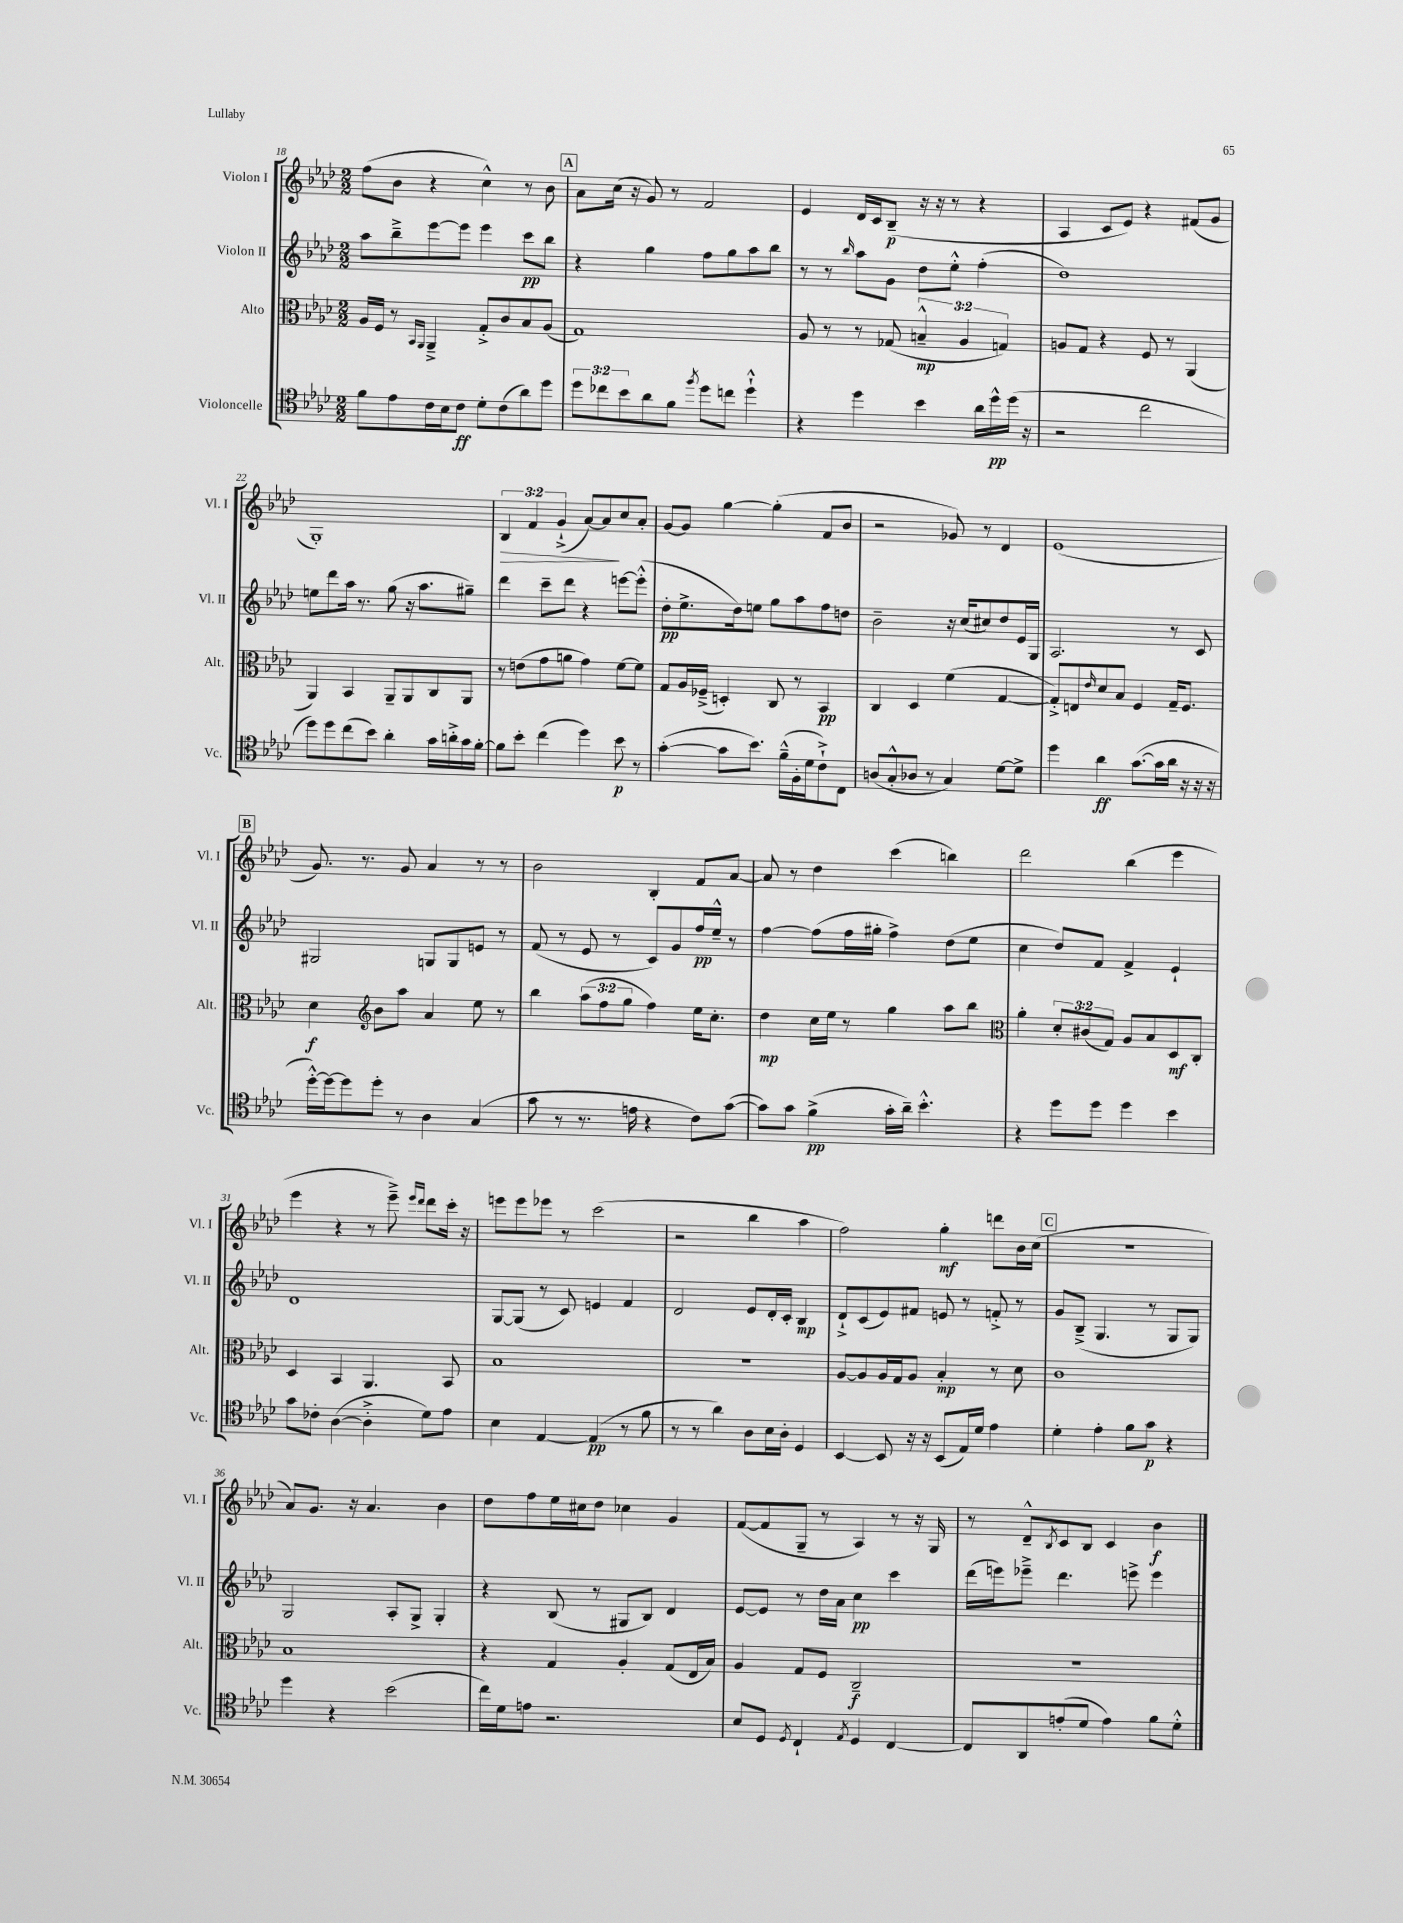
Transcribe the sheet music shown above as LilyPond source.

<<
\new StaffGroup <<
\new Staff = "s0" \with { instrumentName = "Violon I" shortInstrumentName = "Vl. I" } {
    \clef treble \key aes \major \numericTimeSignature \time 2/2 \override Staff.TupletNumber.text = #tuplet-number::calc-fraction-text
    f''8( bes'8 r4 c''4-^) r8 bes'8 |
    \mark \markup { \box "A" } aes'8 c''16( r16 g'8) r8 f'2 |
    ees'4 des'16 c'16 bes8--\p( r16 r16 r8 r4 |
    aes4 c'8 ees'8) r4 fis'8( g'8 |
    g1-.) |
    \tuplet 3/2 { bes4\> f'4 g'4-!->( } aes'8~) aes'8\! c''8 aes'8-. |
    g'8~ g'8 g''4~ g''4-.( f'8 bes'8 |
    r2 ges'8) r8 des'4 |
    ees'1( |
    \mark \markup { \box "B" } g'8.) r8. g'8 aes'4 r8 r8 |
    bes'2 bes4-. f'8 aes'8~ |
    aes'8 r8 des''4 c'''4( b''4) |
    des'''2 bes''4( ees'''4 |
    ees'''4 r4 r8 ees'''8--->) \grace { ees'''16 des'''16 } des'''8 c'''16-. r16 |
    e'''8 e'''8 ees'''8 r8 c'''2( |
    r2 bes''4 aes''4 |
    f''2) g''4-.\mf d'''8 bes'16 c''16( |
    \mark \markup { \box "C" } R1 |
    aes'8) g'8. r16 aes'4. bes'4 |
    des''8 f''8 ees''16 cis''16 des''8 ces''4 g'4 |
    f'8~( f'8 g8-- r8 aes4) r8 r16 g16 |
    r8 des'8---^ \acciaccatura { bes8 } c'8 bes8 c'4 bes'4\f \bar "|." |
}
\new Staff = "s1" \with { instrumentName = "Violon II" shortInstrumentName = "Vl. II" } {
    \clef treble \key aes \major \numericTimeSignature \time 2/2
    aes''8 bes''8---> ees'''8~ ees'''8 ees'''4 c'''8\pp bes''8 |
    \mark \markup { \box "A" } r4 g''4 f''8 g''8 aes''8 bes''8 |
    r8 r8 \grace { bes''16 } aes''8 g'8 des''8 ees''8-.-^ f''4-.( |
    des''1) |
    e''8 des'''8 aes''16 r8. g''8( r16 aes''8. gis''8--) |
    des'''4 c'''8-- des'''8 r4 e'''8~ e'''8-.-^( |
    des''8-.\pp ees''8.-> des''16) e''8 g''8 aes''8 f''8 d''8 |
    bes'2-- r16 c''16( cis''8) des''8 ees'16 g16 |
    aes2. r8 c'8 |
    \mark \markup { \box "B" } gis2 g8 g8 e'8 r8 |
    f'8( r8 ees'8 r8 c'8) g'8 f''16\pp ees''16---^ r8 |
    f''4~ f''8( f''16 gis''16-. f''4->) des''8( ees''8 |
    c''4 des''8) f'8 f'4-> ees'4-! |
    des'1 |
    g8~ g8( r8 c'8) e'4 f'4 |
    des'2 ees'8 des'16-. c'16-. bes4\mp |
    des'8-!-> c'8( ees'8) fis'8 e'8 r8 f'8-.-> r8 |
    \mark \markup { \box "C" } g'8 bes8--->( g4. r8 g8 g8) |
    g2 aes8-. g8-> g4-. |
    r4 bes8( r8 gis8 bes8) des'4 |
    ees'8~ ees'8 r8 des''16 aes'16 c''4\pp c'''4 |
    des'''16( e'''16) ees'''8---> des'''4. e'''8-> e'''4 \bar "|." |
}
\new Staff = "s2" \with { instrumentName = "Alto" shortInstrumentName = "Alt." } {
    \clef alto \key aes \major \numericTimeSignature \time 2/2 \override Staff.TupletNumber.text = #tuplet-number::calc-fraction-text
    aes16 f16 r8 \grace { bes,16 aes,16 } aes,4---> g8-.-> c'8 bes8 aes8( |
    \mark \markup { \box "A" } g1) |
    aes8 r8 r8 ges8( \tuplet 3/2 { b4---^\mp aes4 g4) } |
    a8 g8 r4 f8 r8 aes,4( |
    aes,4) bes,4 aes,8-- aes,8 c8 aes,8 |
    r8 e'8( g'8 a'8 g'4) f'8~ f'8 |
    g8 aes16 fes16--->( d4-.) c8 r8 bes,4\pp |
    c4 des4 f'4( g4~ |
    g8-.->) e8 \grace { ees'16 } des'8 bes8 f4 g16-- f8. |
    \mark \markup { \box "B" } des'4\f \clef treble bes'8 aes''8 aes'4 ees''8 r8 |
    bes''4 \tuplet 3/2 { aes''8( f''8 g''8 } f''4) ees''16 c''8.-. |
    des''4\mp c''16 ees''16 r8 g''4 aes''8 bes''8 |
    \clef alto aes'4-. \tuplet 3/2 { des'8-. cis'8( g8) } aes8 bes8 des8\mf c8-. |
    des4 bes,4 aes,4. bes,8 |
    bes1 |
    R1 |
    aes8~ aes8 aes16 g16 aes8 bes4-.\mp r8 des'8 |
    \mark \markup { \box "C" } c'1 |
    bes1 |
    r4 g4 aes4-. g8( ees16 bes16) |
    aes4 g8 f8 c2--\f |
    r1 \bar "|." |
}
\new Staff = "s3" \with { instrumentName = "Violoncelle" shortInstrumentName = "Vc." } {
    \clef tenor \key aes \major \numericTimeSignature \time 2/2 \override Staff.TupletNumber.text = #tuplet-number::calc-fraction-text
    f'8 ees'8 c'16 bes16 c'8\ff des'8-. c'8( aes'8) des''8 |
    \mark \markup { \box "A" } \tuplet 3/2 { des''8 ces''8 bes'8 } aes'8 f'8 \acciaccatura { f''8 } des''8 c''8 des''4-!-^ |
    r4 des''4 bes'4 aes'16 des''16-^\pp des''16( r16 |
    r2 c''2 |
    des''8) des''8 c''8( bes'8) aes'4-. g'16 a'16-.-> g'16 f'16~-. |
    f'8 bes'8-. c''4( des''4) bes'8\p r8 |
    g'4~-.( g'8 bes'8.) f'16---^( f16-. des'16 c'8-!->) c8 |
    a8( g8-.-^ aes8 r8 g4) des'8~ des'8-> |
    des''4 aes'4\ff g'8.~( g'16 aes'16 r16 r16 r16 |
    \mark \markup { \box "B" } des''16~-.-^) des''16~ des''8 des''8-. r8 aes4 g4( |
    g'8 r8 r8. e'16 r4 c'8) g'8~( |
    g'8) g'8 f'4->\pp( g'16-. aes'16--) bes'4.-.-^ |
    r4 des''8 des''8 des''4 bes'4 |
    g'8 ces'8-. aes4~( aes4-.-> des'8) ees'8 |
    bes4 ees4~ ees4\pp( r8 f'8 |
    r8 r8 aes'4) aes8 bes16 aes16-. des4 |
    bes,4~ bes,8 r16 r16 bes,8( ees16) des'16 ees'4 |
    \mark \markup { \box "C" } des'4-. ees'4-. f'8 g'8\p r4 |
    des''4 r4 bes'2( |
    c''16) des'16 e'8 r2. |
    bes8 des8 \acciaccatura { des8 } c4-! \acciaccatura { ees8 } des4 c4~ |
    c8 aes,8 e'8-.( des'8 e'4) f'8 des'8-.-^ \bar "|." |
}
>>
>>
\layout { \context { \Score currentBarNumber = #18 } }
